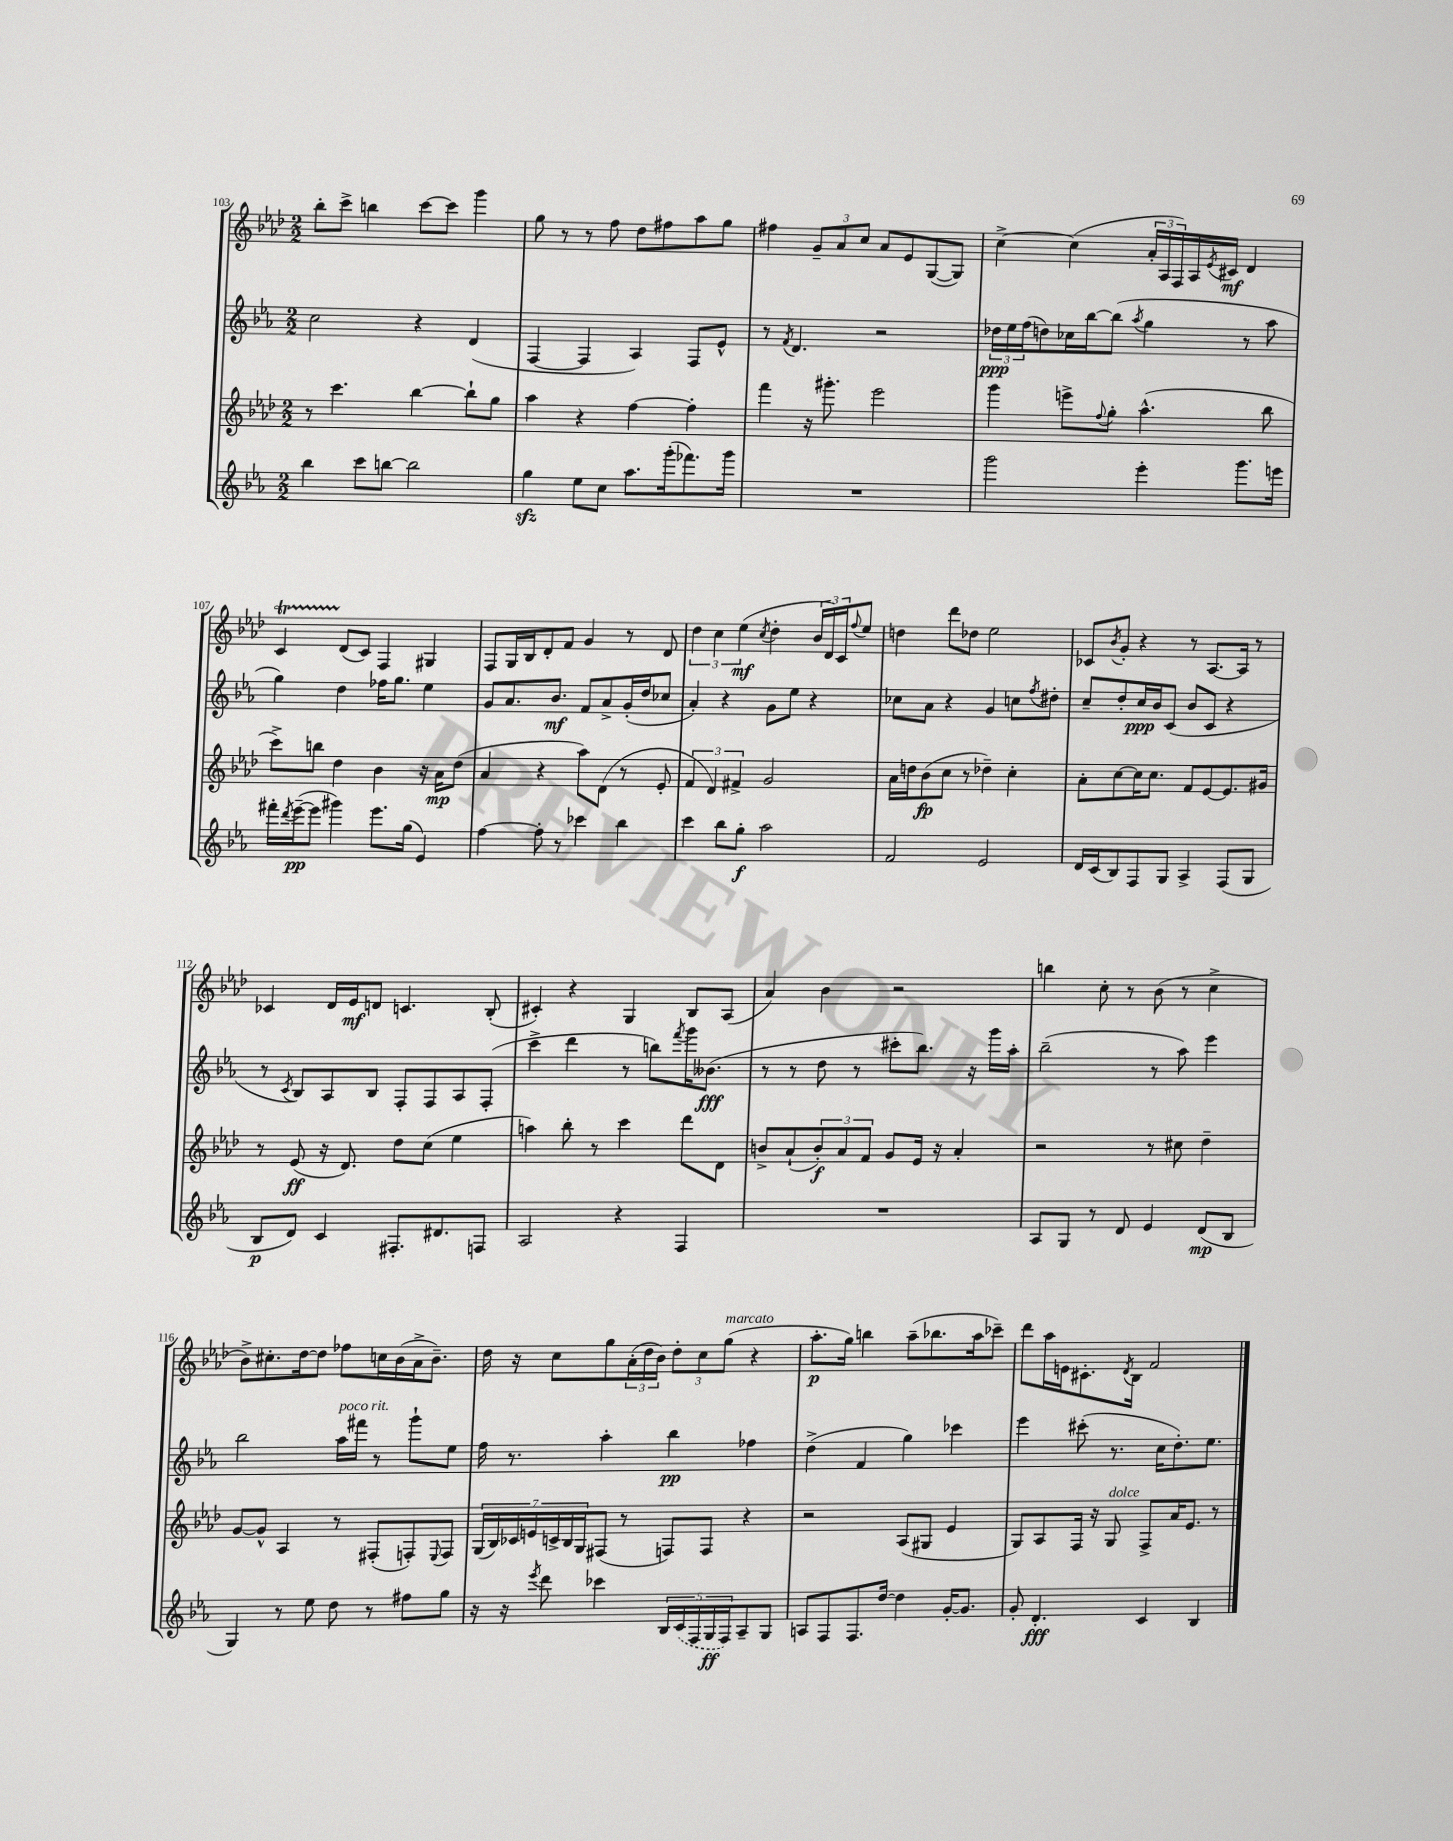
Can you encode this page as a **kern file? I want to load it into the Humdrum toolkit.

**kern	**kern	**kern	**kern
*staff4	*staff3	*staff2	*staff1
*clefG2	*clefG2	*clefG2	*clefG2
*k[b-e-a-]	*k[b-e-a-d-]	*k[b-e-a-]	*k[b-e-a-d-]
*M2/2	*M2/2	*M2/2	*M2/2
4bb-\	8r	2cc\	8bb-'\L
.	4.ccc\	.	8ccc^\J
8ccc\L	.	.	4bb\
[8bb\J	.	.	.
2bb\]	[4bb-\	4r	[8ccc\L
.	.	.	8ccc\]J
.	8bb-`\]L	(4d/	4ggg\
.	8gg\J	.	.
=	=	=	=
4gg\	4aa-\	[4F/	8gg\
.	.	.	8r
8ee-\L	4r	4F/]	8r
8cc\J	.	.	8ff\
8.aa-\L	[4ff\	4A-/)	8dd-\L
.	.	.	8ff#\
(16ggg'\k	.	.	.
8.fff-\)	4ff'\]	8F/L	8aa-\
.	.	8e-^^/J	8gg\J
16ggg\Jk	.	.	.
=	=	=	=
1r	4fff\	8r	4ff#\
.	.	8qf/	.
.	.	4.d/	.
.	16r	.	12g~/L
.	8.ggg#'\	.	.
.	.	.	12a-/
.	.	.	12cc/J
.	2eee-\	2r	8a-/L
.	.	.	8e-/
.	.	.	([8G/
.	.	.	8G/]J)
=	=	=	=
2ggg\	4ggg\	24dd-\LL	[4cc^\
.	.	24ee-\	.
.	.	(24ff\J	.
.	.	8dd\)	.
.	8eee^\L	16cc-\L	(4cc\]
.	.	[16bb-\J	.
.	8qqff/	.	.
.	8gg'\J	(8bb-\]J	.
.	.	8qaa-/	.
4eee-'\	(4.aa-^^\	4gg\	24a-'/LL
.	.	.	24A-/
.	.	.	24F/)
.	.	.	16A-/
.	.	.	8qe-/
.	.	.	16c#/JJ
8.ggg\L	.	8r	4d-/
.	8bb-\	8aa-\	.
16eee\Jk	.	.	.
=	=	=	=
16fff#'\LL	8ccc^\L)	4gg\)	4c/
8qddd/	.	.	.
([16eee-~\J	.	.	.
8eee-\]J	8bb\J	.	.
4ggg#\)	4dd-\	4dd\	(8d-/L
.	.	.	8c/J)
8.eee-\L	4b-\	16ff-\LK	4F/
.	.	8.gg\J	.
(16gg\Jk	.	.	.
4e-/)	16r	4ee-\	4G#/
.	16a-\LK	.	.
.	(8dd-\J	.	.
=	=	=	=
[4ff\	4a-/	8g/L	8F/L
.	.	8.a-/	16G/L
.	.	.	16B-/J
8ff'\]	4r	.	8d-'/
.	.	8.b-/J	.
8r	.	.	8f/J
4ccc-\	8aa-\L)	8f/L	4g/
.	(8d-\J	8a-^/	.
4bb-\	8r	(16g'/L	8r
.	.	16dd/J	.
.	8e-'/	8cc-/J	8d-/
=	=	=	=
4ccc\	6f/	4a-'/)	6dd-\
.	6d-/)	.	6cc\
8bb-\L	.	4r	.
.	6f#^/	.	(6ee-\
8gg'\J	.	.	.
.	.	.	8qcc/
2aa-\	2g/	8g\L	4dd-'\
.	.	8ee-\J	.
.	.	4r	24b-/LL
.	.	.	24d-/)
.	.	.	24c/J
.	.	.	8qqff/
.	.	.	8ee-/J
=	=	=	=
2f/	16a-\LL	8cc-\L	4dd\
.	16dd\J	.	.
.	(8b-\	8a-\J	.
.	8cc\J	4r	8ddd-\L
.	8r	.	8dd-\J
2e-/	4dd-~\)	4g/	2ee-\
.	4cc'\	8cc\L	.
.	.	8qff/	.
.	.	8dd#'\J	.
=	=	=	=
16d/LL	8a-'\L	8cc~/L	8c-/L
(16c/J	.	.	.
.	.	.	8qb-/
8B-/)	[8cc\	8dd'/	8g'/J
8F/	16cc\]K	16cc/L	4r
.	8.cc\J	16b-/J	.
8G/J	.	(8c/J	.
4A-^/	8f/L	8b-/L	8r
.	[8e-/	8c/J	[8.A-/L
(8F/L	8.e-/]	4r	.
.	.	.	16A-/]Jk
8G/J	.	.	8r
.	16g#/Jk	.	.
=	=	=	=
8B-/L	8r	8r	4c-/
.	.	8qc/	.
8d/J)	(8e-/	8B-/L)	.
4c/	16r	8A-/	16d-/LL
.	8.d-/)	.	16e-/J
.	.	8B-/J	8d/J
8.F#'/L	8dd-\L	8F'/L	4.c/
.	(8cc\J	8F/	.
8.d#/	.	.	.
.	4ee-\	8A-/	.
8F/J	.	(8F'/J	(8B-'/
=	=	=	=
2A-/	4aa\)	4ccc^\	4c#'/)
.	8bb-'\	4ddd\	4r
.	8r	.	.
4r	4ccc\	8r	4G/
.	.	8bb\L)	.
.	.	8qfff/	.
4F/	8ddd-\L	16ggg\K	8B-/L
.	.	(8.b--\J	.
.	8d-\J	.	(8A-/J
=	=	=	=
1r	8b^/L	8r	4a-/)
.	(8a-`/	8r	.
.	12b'/)	8dd\	4b-\
.	12a-/	.	.
.	.	8r	.
.	12f/J	.	.
.	8g/L	8ccc#'\L	2r
.	16e-/Jk	8.bb-\J)	.
.	16r	.	.
.	4a-'/	.	.
.	.	16r	.
.	.	16ggg\LL	.
.	.	16aa-'\JJ	.
=	=	=	=
8A-/L	2r	(2bb-~\	4bb\
8G/J	.	.	.
8r	.	.	8cc'\
8d/	.	.	8r
4e-/	8r	8r	(8b-\
.	8cc#\	8aa-\)	8r
(8d/L	4dd-~\	4eee-\	4cc^\
8B-/J	.	.	.
=	=	=	=
4G/)	[8g/L	2bb-\	8b-^\L)
.	8g^^/]J	.	8.cc#'\
8r	4A-/	.	.
.	.	.	[16dd-\k
8ee-\	.	.	8dd-\]J
8dd\	8r	16aa-\LL	8ff-\L
.	.	16fff#\JJ	.
8r	(8F#'/L	8r	16cc\L
.	.	.	(16b-\
8ff#\L	8F'/)	8ggg`\L	16a-^\J
.	.	.	8.b-~\J)
.	8qqE-/	.	.
8gg\J	8F/J	8ee-\J	.
=	=	=	=
16r	(28G/LL	16ff\	16dd-\
.	28B-/)	.	.
16r	.	8.r	16r
.	28c-/	.	.
.	28e/	.	.
8qeee-/	.	.	.
8ddd\	.	.	8cc\L
.	28c^/	.	.
.	28B-/	.	.
.	28G/J	.	.
4ccc-\	(8F#/J	4aa-'\	8gg\
.	8r	.	(24a-'\L
.	.	.	24dd-\
.	.	.	24b-\JJ)
20B-/LL	8F/L)	4bb-\	12dd-'\L
(20c/	.	.	.
.	.	.	12cc\
20F/	.	.	.
.	8F/J	.	.
20G/	.	.	.
.	.	.	(12gg\J
20F/J)	.	.	.
8A-~/	4r	4ff-\	4r
8G/J	.	.	.
=	=	=	=
8A/L	2r	(4dd^\	8.aa-'\L
8F/	.	.	.
.	.	.	16gg\Jk)
8.F/	.	4f/	4bb\
[16dd/Jk	.	.	.
4dd\]	(8A-/L	4gg\)	(8aa-~\L
.	8G#/J	.	8.bb-\
[16g'/LK	4e-/	4ccc-\	.
8.g/]J	.	.	16aa-\k
.	.	.	8ccc-~\J)
=	=	=	=
8g'/	8G/L)	4eee-\	8ddd-\L
4.d'/	8A-/	.	16aa-\L
.	.	.	16e\J
.	16F/Jk	(8ccc#'\	8.c#'\
.	16r	.	.
.	8G/	8.r	.
.	.	.	8qd-/
.	.	.	16B-\Jk
4c/	8F^/L	.	2f/
.	.	16cc\LK	.
.	16a-/K	8.dd'\)	.
.	8.e-/J	.	.
4B-/	.	.	.
.	.	8.ee-\J	.
.	8r	.	.
==	==	==	==
*-	*-	*-	*-
